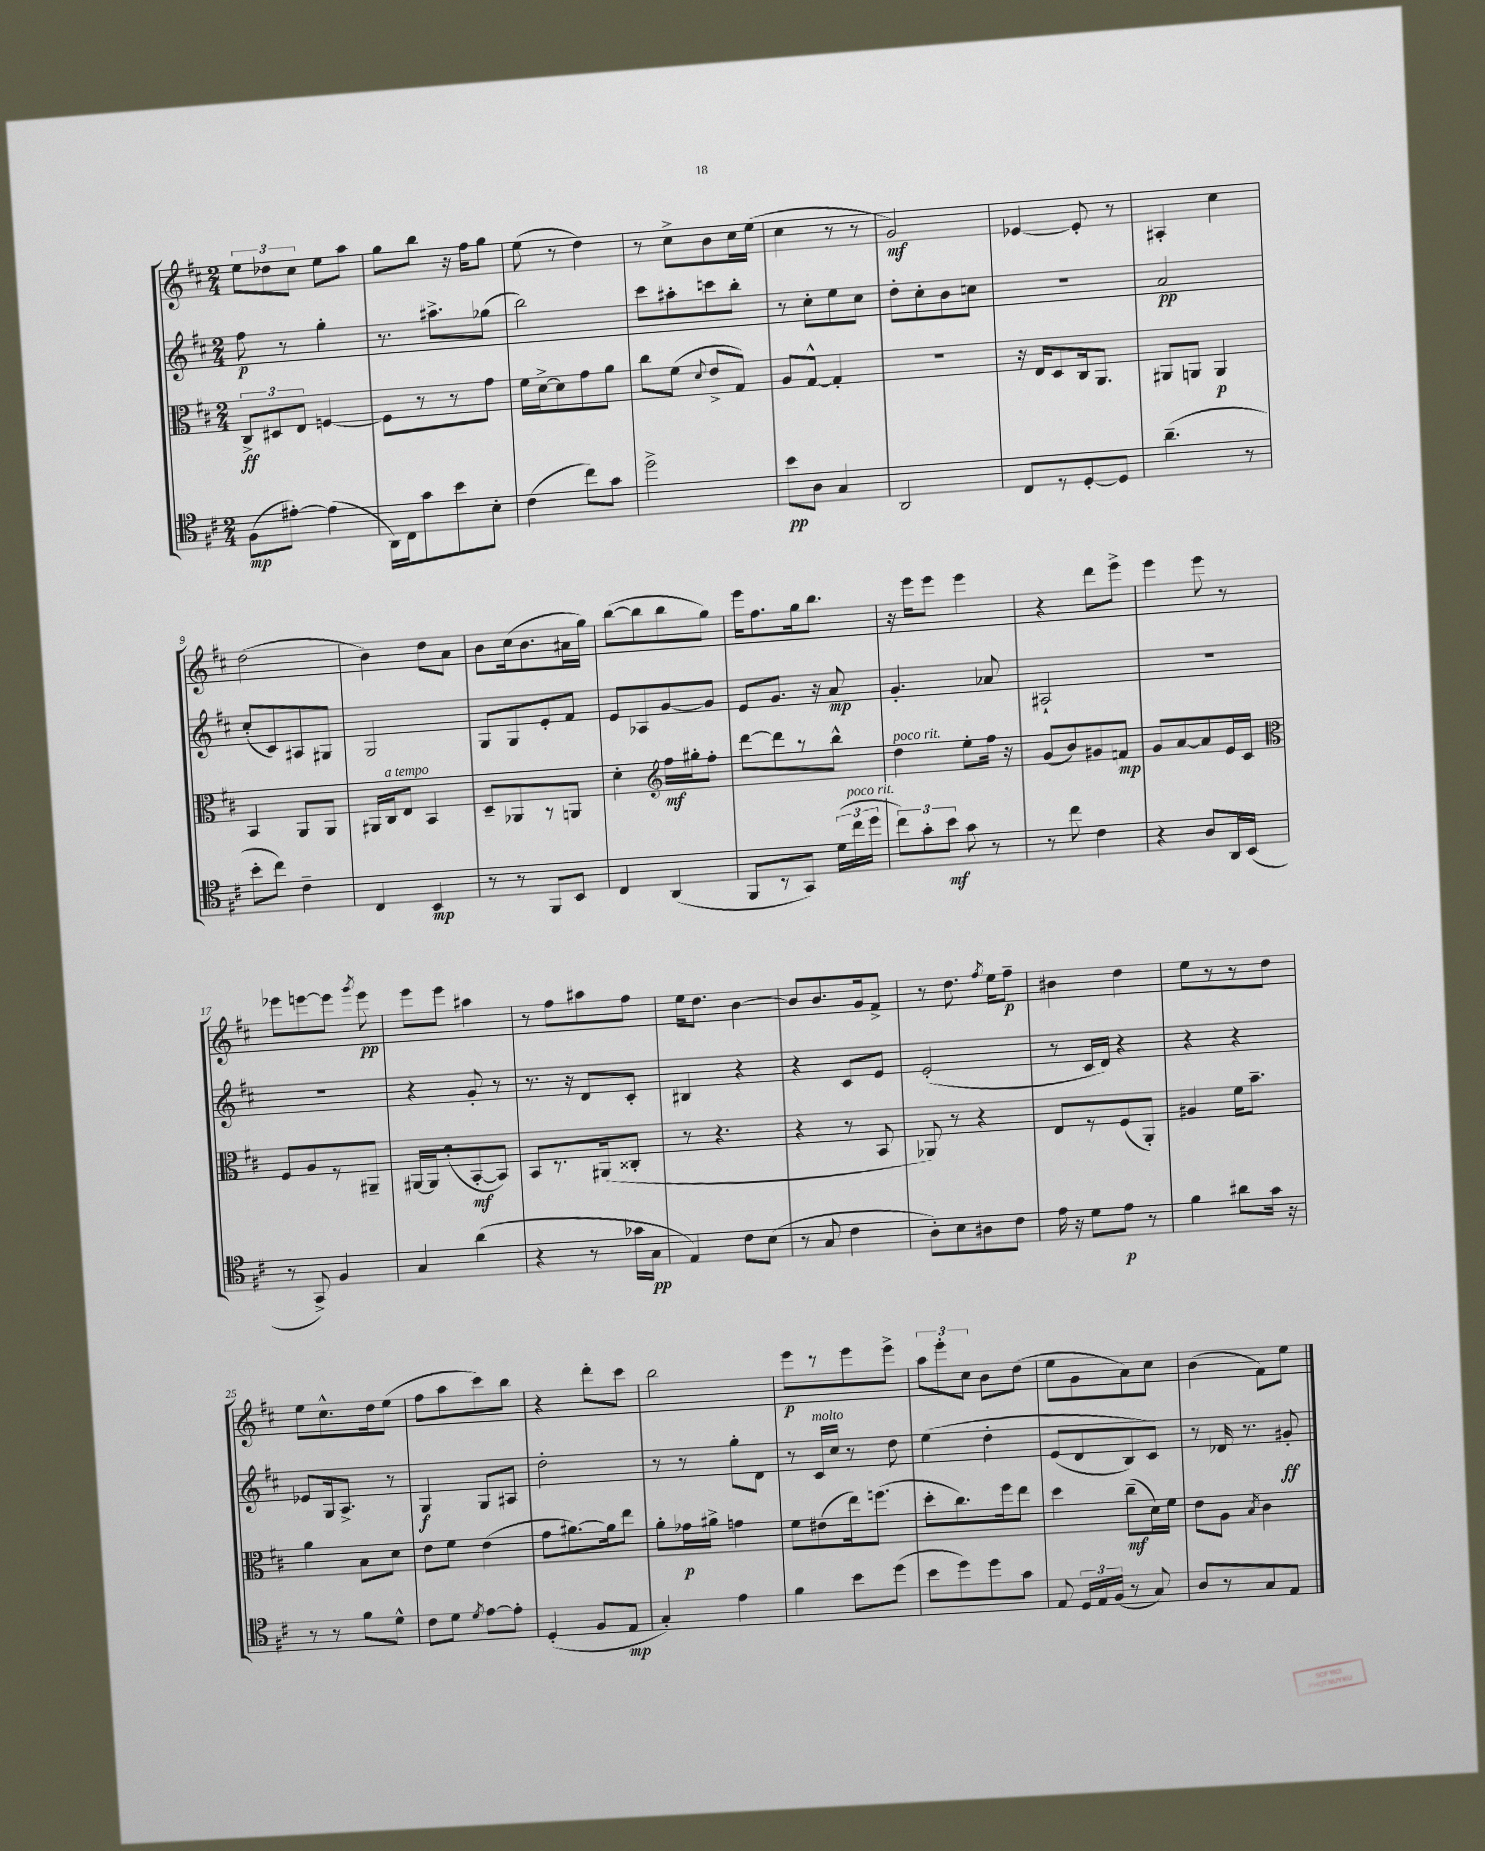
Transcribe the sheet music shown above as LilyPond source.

<<
\new StaffGroup <<
\new Staff = "s0" {
    \clef treble \key d \major \numericTimeSignature \time 2/4
    \autoBeamOff \tuplet 3/2 { e''8[ des''8 cis''8] } e''8[ a''8] |
    g''8[ b''8] r16 fis''16[ g''8] |
    e''8( r8 d''4) |
    r8 cis''8[-> b'8 cis''16 e''16]( |
    cis''4 r8 r8 |
    g'2\mf) |
    ees'4~ ees'8-. r8 |
    ais4-. cis''4 |
    d''2( |
    b'4) d''8[ a'8] |
    b'8[ cis''16( b'8. ais'16 g''16]) |
    b''8[~( b''8 b''8 g''8]) |
    e'''16[ fis''8. g''16 b''8.] |
    r16 e'''16[ e'''8] e'''4 |
    r4 d'''8[ e'''8]-> |
    e'''4 e'''8 r8 |
    ees'''8[ e'''8~ e'''8] \acciaccatura { g'''8 } e'''8\pp |
    e'''8[ e'''8] ais''4 |
    r8 fis''8[ ais''8 fis''8] |
    e''16[ d''8.] b'4~ |
    b'8[ b'8. g'16 fis'8]-> |
    r8 d''8. \acciaccatura { fis''8 } e''16[ fis''8]--\p |
    bis'4 d''4 |
    e''8[ r8 r8 d''8] |
    e''8[ cis''8.-^ d''16 e''8]( |
    fis''8[ a''8 cis'''8) b''8] |
    r4 d'''8[-. cis'''8] |
    b''2 |
    e'''8[\p r8 e'''8 e'''8]-> |
    \tuplet 3/2 { a''8[ e'''8-. cis''8] } b'8[ d''8]( |
    e''8[ g'8 a'8) cis''8] |
    b'4( fis'8[) e''8] \bar "|." |
}
\new Staff = "s1" {
    \clef treble \key d \major \numericTimeSignature \time 2/4
    \autoBeamOff fis''8\p r8 g''4-. |
    r8. ais''8.[-> ges''8]( |
    b''2) |
    cis'''8[ ais''8-. c'''8 b''8]-. |
    r8 cis''8[-. e''8 cis''8] |
    d''8[-. cis''8-. b'8 c''8] |
    R2 |
    a'2\pp |
    cis''8[-.( cis'8) ais8 gis8] |
    g2 |
    g8[ g8 e'8-. fis'8] |
    e'8[ aes8 g'8~ g'8] |
    e'8[ g'8.] r16 a'8\mp |
    g'4.-. aes'8 |
    ais2-! |
    R2 |
    R2 |
    r4 g'8-. r8 |
    r8. r16 d'8[ cis'8]-. |
    bis4 r4 |
    r4 cis'8[ e'8] |
    e'2-.( |
    r8 cis'16[ d'16]) r4 |
    r4 r4 |
    ees'8[ g16 a8.]-> r8 |
    g4\f g8[ ais8] |
    d''2-. |
    r8 r8 g''8[-. d'8] |
    r8 cis'16[^\markup { \italic "molto" } cis''16] r8 d''8 |
    e''4\( d''4-. |
    e'8[( d'8 b8) cis'8]\) |
    r8 des'16 r8. gis'8-.\ff \bar "|." |
}
\new Staff = "s2" {
    \clef alto \key d \major \numericTimeSignature \time 2/4
    \autoBeamOff \tuplet 3/2 { cis8[->\ff dis8 e8] } f4~ |
    f8[ r8 r8 g'8] |
    fis'16[ d'16~-> d'8 g'8 a'8] |
    cis''8[ fis'8]( \appoggiatura { d'8 } e'8[-> g8]) |
    a8[ g8]~-^ g4-. |
    R2 |
    r16 e16[ d8 cis16 a,8.] |
    ais,8[ a,8] a,4\p |
    b,4 a,8[ a,8] |
    ais,16[ cis16^\markup { \italic "a tempo" } e8] b,4 |
    d8[-- aes,8 r8 a,8] |
    d'4-. \clef treble fis''16[\mf gis''16-. fis''8]-. |
    d'''8[~ d'''8 r8 b''8]-^ |
    d''4^\markup { \italic "poco rit." } e''8[-. fis''16] r16 |
    g'8[( b'8) gis'8 f'8]\mp |
    g'8[ a'8~ a'8 e'16 cis'16] |
    \clef alto fis8[ a8 r8 ais,8]-- |
    ais,16[~ ais,16 d'8-.( b,8~-.\mf b,8]) |
    b,8[ r8. ais,16( cisis8]-. |
    r8 r4. |
    r4 r8 b,8 |
    aes,8) r8 r4 |
    e8[ r8 fis8( a,8]-.) |
    ais4 fis'16[ b'8.]-- |
    a'4 b8[ d'8] |
    e'8[ fis'8] e'4( |
    g'8[ ais'8.~) ais'16 e''8] |
    a'8[-. ges'16\p ais'16]-> g'4 |
    fis'8[ eis'8( e''16) f''8.]( |
    d''8[-. cis''8.) fis''16 e''8] |
    d''4 cis''8[--\mf( d'16) fis'16] |
    e'8[ a8] \acciaccatura { b8 } cis'4 \bar "|." |
}
\new Staff = "s3" {
    \clef tenor \key d \major \numericTimeSignature \time 2/4
    \autoBeamOff fis8[\mp( eis'8]~-.) eis'4( |
    a,16[) cis16 g'8 b'8 b8]-. |
    cis'4( cis''8[) g'8] |
    d''2-> |
    b'8[\pp a8] g4 |
    a,2 |
    cis8[ r8 d8~-. d8] |
    a'4.--( r8 |
    b'8[-. cis''8]) cis'4-- |
    cis4 b,4\mp |
    r8 r8 fis,8[ b,8] |
    cis4 a,4( |
    fis,8[ r8 g,8]) \tuplet 3/2 { d'16[( cis''16^\markup { \italic "poco rit." } d''16] } |
    \tuplet 3/2 { cis''8[) g'8-. b'8]\mf } g'8 r8 |
    r8 cis''8 cis'4 |
    r4 a8[ a,16 b,16]( |
    r8 g,8->) fis4 |
    g4 a'4( |
    r4 r8 ges'16[ g16]\pp |
    e4) cis'8[ b8]( |
    r8 g8 cis'4 |
    a8[-.) b8 ais8 cis'8] |
    e'16 r16 d'8[ e'8]\p r8 |
    fis'4 ais'8[ g'16] r16 |
    r8 r8 fis'8[ d'8]-^ |
    cis'8[ d'8] \acciaccatura { d'8 } e'8[~ e'8]-. |
    d4-.( fis8[ e8]\mp |
    g4-.) e'4 |
    fis'4 b'8[ d''8]( |
    b'8[ d''8) d''8 g'8] |
    e8 \tuplet 3/2 { d16[ e16 fis16]( } r8 g8) |
    a8[ r8 g8 e8] \bar "|." |
}
>>
>>
